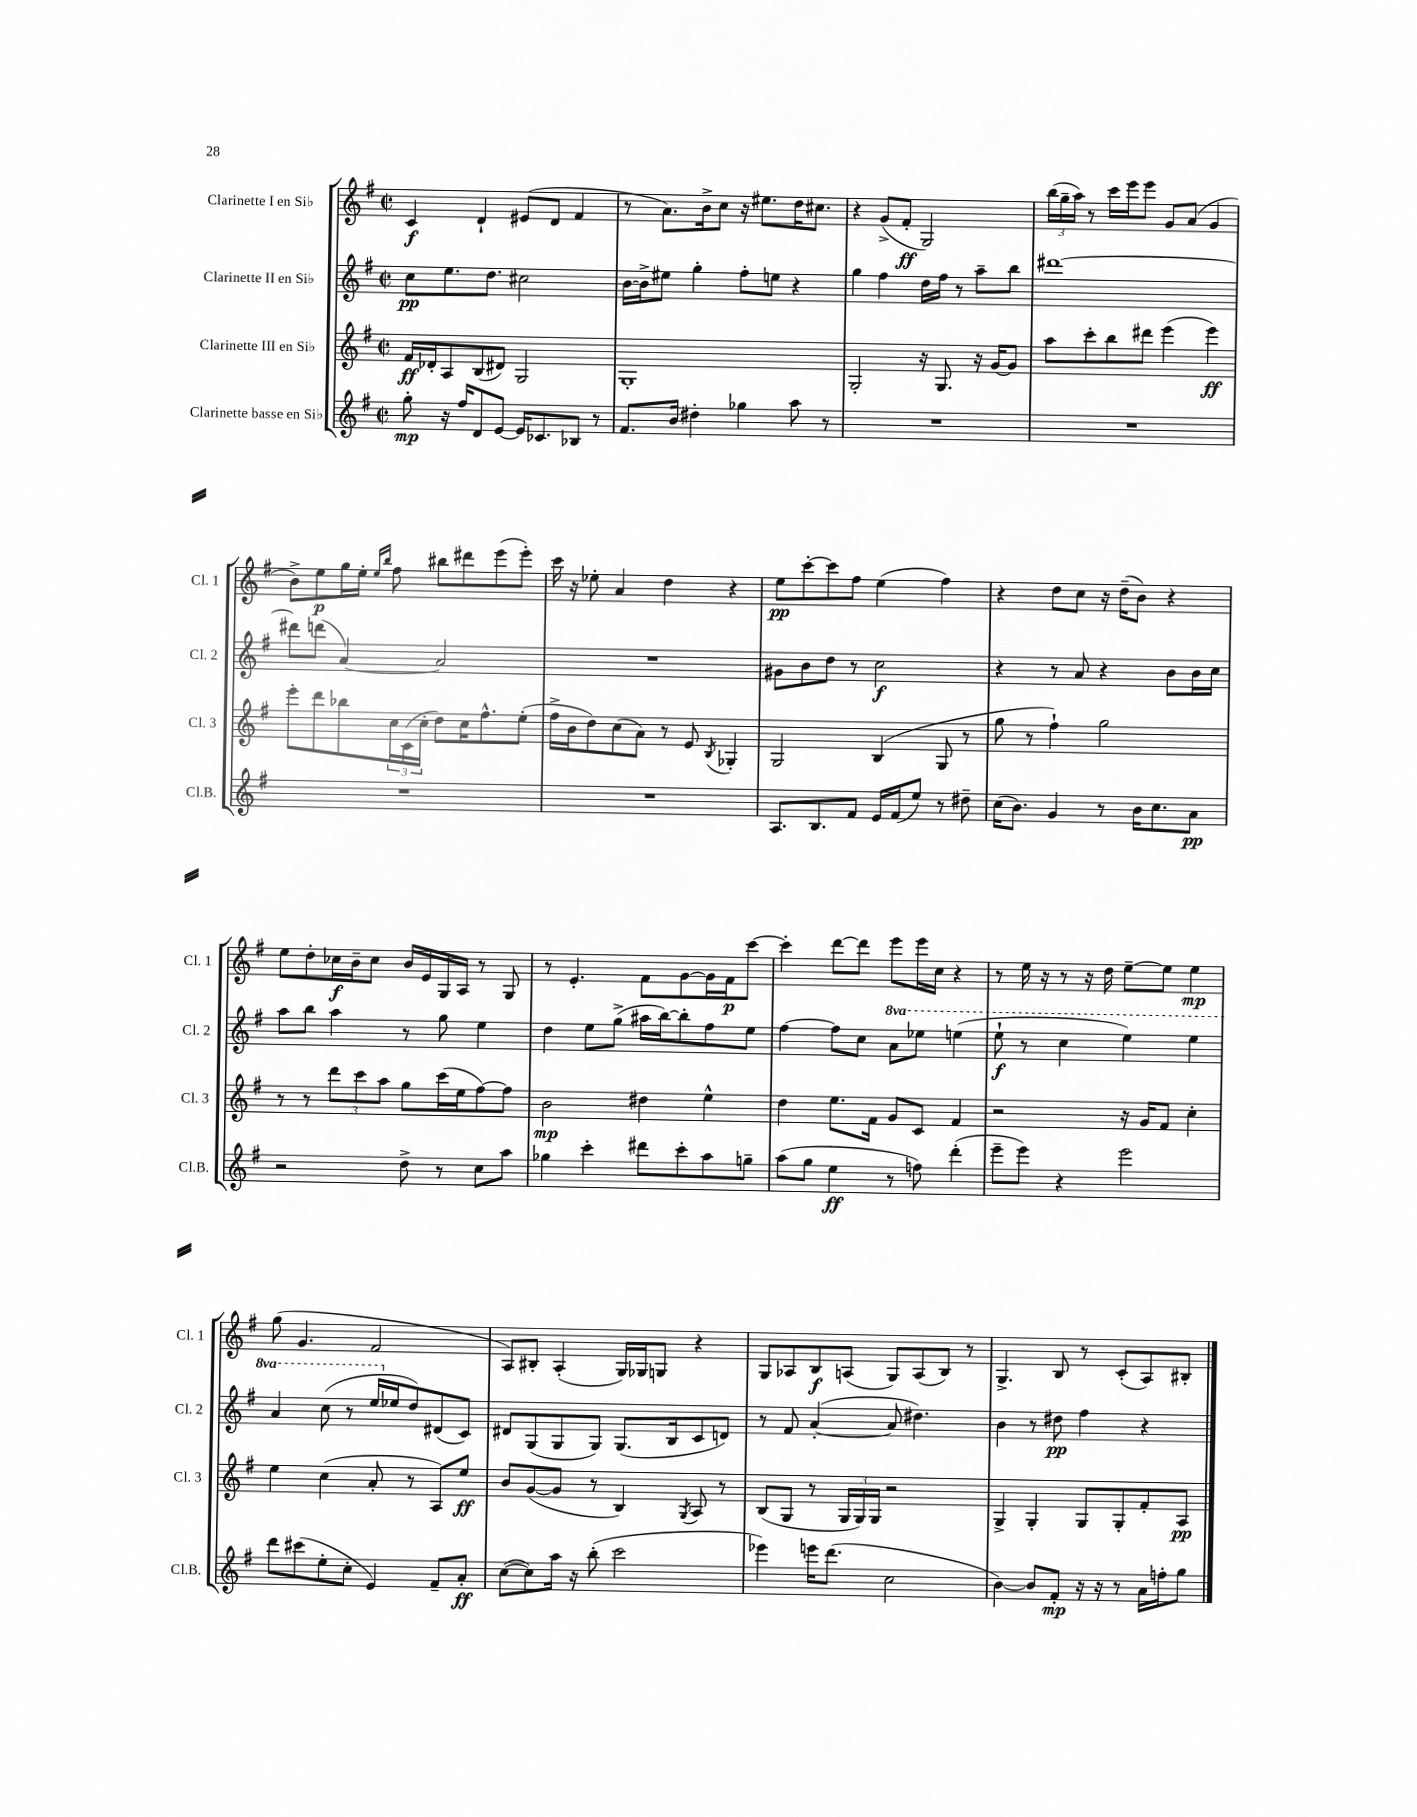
<<
\new StaffGroup <<
\new Staff = "s0" \with { instrumentName = "Clarinette I en Sib" shortInstrumentName = "Cl. 1" } {
    \clef treble \key g \major \defaultTimeSignature \time 2/2
    c'4\f d'4-! eis'8( d'8 fis'4 |
    r8 a'8.) b'16-> c''8 r16 eis''8. d''16 cis''8. |
    r4 g'8->( fis'8-.\ff g2) |
    \tuplet 3/2 { b''16( g''16-- a''16) } r8 c'''16 e'''16 e'''8 g'8 a'8( g'4 |
    b'8->) e''8\p g''16 e''16-. \grace { e''16 b''16 } fis''8 bis''8 dis'''8 e'''8( e'''8-.) |
    c'''16 r16 ees''8-. a'4 d''4 r4 |
    e''8\pp c'''8~-. c'''8 fis''8 e''4( fis''4) |
    r4 d''8 c''8 r16 d''16--( b'8) r4 |
    e''8 d''8-. ces''16\f b'16-- ces''8 b'16 e'16 g16 a16 r8 g8 |
    r8 e'4.-. fis'8 g'8~ g'16 fis'16\p c'''8~ |
    c'''4-. d'''8~ d'''8 e'''8 e'''16 c''16 r4 |
    r8 e''16 r16 r8 r16 d''16 e''8~-- e''8 e''4\mp |
    g''8( g'4. fis'2 |
    a8) bis8-. a4-.( g16) ges16 g8 r4 |
    g8 aes8 b8\f a8( g8) a8( b8) r8 |
    g4.-> b8 r8 c'8-.( a8) bis8-. \bar "|." |
}
\new Staff = "s1" \with { instrumentName = "Clarinette II en Sib" shortInstrumentName = "Cl. 2" } {
    \clef treble \key g \major \defaultTimeSignature \time 2/2 \set Staff.ottavationMarkups = #ottavation-simple-ordinals
    c''8\pp e''8. d''8. cis''2 |
    b'16~ b'16-> eis''8 g''4-. fis''8-. e''8 r4 |
    g''4 fis''4 d''16 fis''16 r8 a''8-- b''8 |
    dis'''1~ |
    dis'''8 d'''8( a'4~) a'2 |
    R1 |
    gis'8 b'8 d''8 r8 c''2\f |
    r4 r8 a'8 r4 b'8 b'16 c''16 |
    a''8 b''8 a''4 r8 g''8 e''4 |
    d''4 e''8 g''8->( ais''16 b''16~) b''8-. fis''8 e''8 |
    fis''4~ fis''8 c''8 \ottava #1 a''8 ees'''8 e'''4( |
    e'''8-!\f r8 c'''4 e'''4) e'''4 |
    a''4 c'''8( r8 e'''16 \ottava #0 ees''16 d''8) dis'8( c'8) |
    dis'8 g8( g8 g8) g8.( b16 c'8 d'8) |
    r8 fis'8 a'4~-.( a'8 dis''4.) |
    b'4 r8 dis''8\pp fis''4 r4 \bar "|." |
}
\new Staff = "s2" \with { instrumentName = "Clarinette III en Sib" shortInstrumentName = "Cl. 3" } {
    \clef treble \key g \major \defaultTimeSignature \time 2/2
    fis'16\ff des'16-. a8 b8( dis'8) g2 |
    g1-. |
    g2-. r16 g8. r16 g'16~ g'8 |
    a''8 c'''8-. b''8 dis'''8 e'''4( e'''4\ff) |
    e'''8-. d'''8 bes''8 \tuplet 3/2 { c''16 c'16( c''16-. } d''8) c''16 fis''8.-^ e''8-.( |
    fis''16-> b'16 d''8) c''8( a'8) r8 e'8 \acciaccatura { b8 } ges4-. |
    g2 b4( g8 r8 |
    g''8 r8 fis''4-!) g''2 |
    r8 r8 \tuplet 3/2 { d'''8 c'''8 a''8 } g''8 c'''16( e''16 fis''8~) fis''8 |
    b'2\mp dis''4 e''4-^ |
    d''4 e''8. fis'16 g'8 c'8 fis'4 |
    r2 r16 g'16 fis'8 c''4-. |
    e''4 c''4( a'8-. r8 a8) e''8\ff |
    b'8 g'8~( g'8 r8 b4) \acciaccatura { g8 } a8 r8 |
    b8( g8 r8 \tuplet 3/2 { g16 g16) g16 } r2 |
    g4-> g4-. g8 g8-. fis'8-. a8\pp \bar "|." |
}
\new Staff = "s3" \with { instrumentName = "Clarinette basse en Sib" shortInstrumentName = "Cl.B." } {
    \clef treble \key g \major \defaultTimeSignature \time 2/2
    g''8-.\mp r16 fis''16 d'8 e'8~ e'16 ces'8. bes8 r8 |
    fis'8. b'16 dis''4-. ges''4 a''8 r8 |
    R1 |
    R1 |
    R1 |
    R1 |
    a8. b8. fis'8 e'16 fis'16( e''8) r8 dis''8-- |
    c''16( b'8.) g'4 r8 b'16 c''8. a'8\pp |
    r2 d''8-> r8 c''8 a''8 |
    ges''4 c'''4-. dis'''8 c'''8-. a''8 g''8-- |
    a''8( g''8 e''4\ff r8 f''8) d'''4-.( |
    e'''8-- e'''8) r4 e'''2 |
    d'''8 cis'''8( e''8-. c''8-. e'4) fis'8-- a'8-.\ff |
    c''8~( c''8) a''16 r16 b''8-.( c'''2 |
    ees'''4) e'''16 d'''8.( c''2 |
    b'4~) b'8 fis'8-.\mp r16 r16 r8 a'16 f''16-. g''8 \bar "|." |
}
>>
>>
\layout { \context { \Score \remove "Bar_number_engraver" } }
